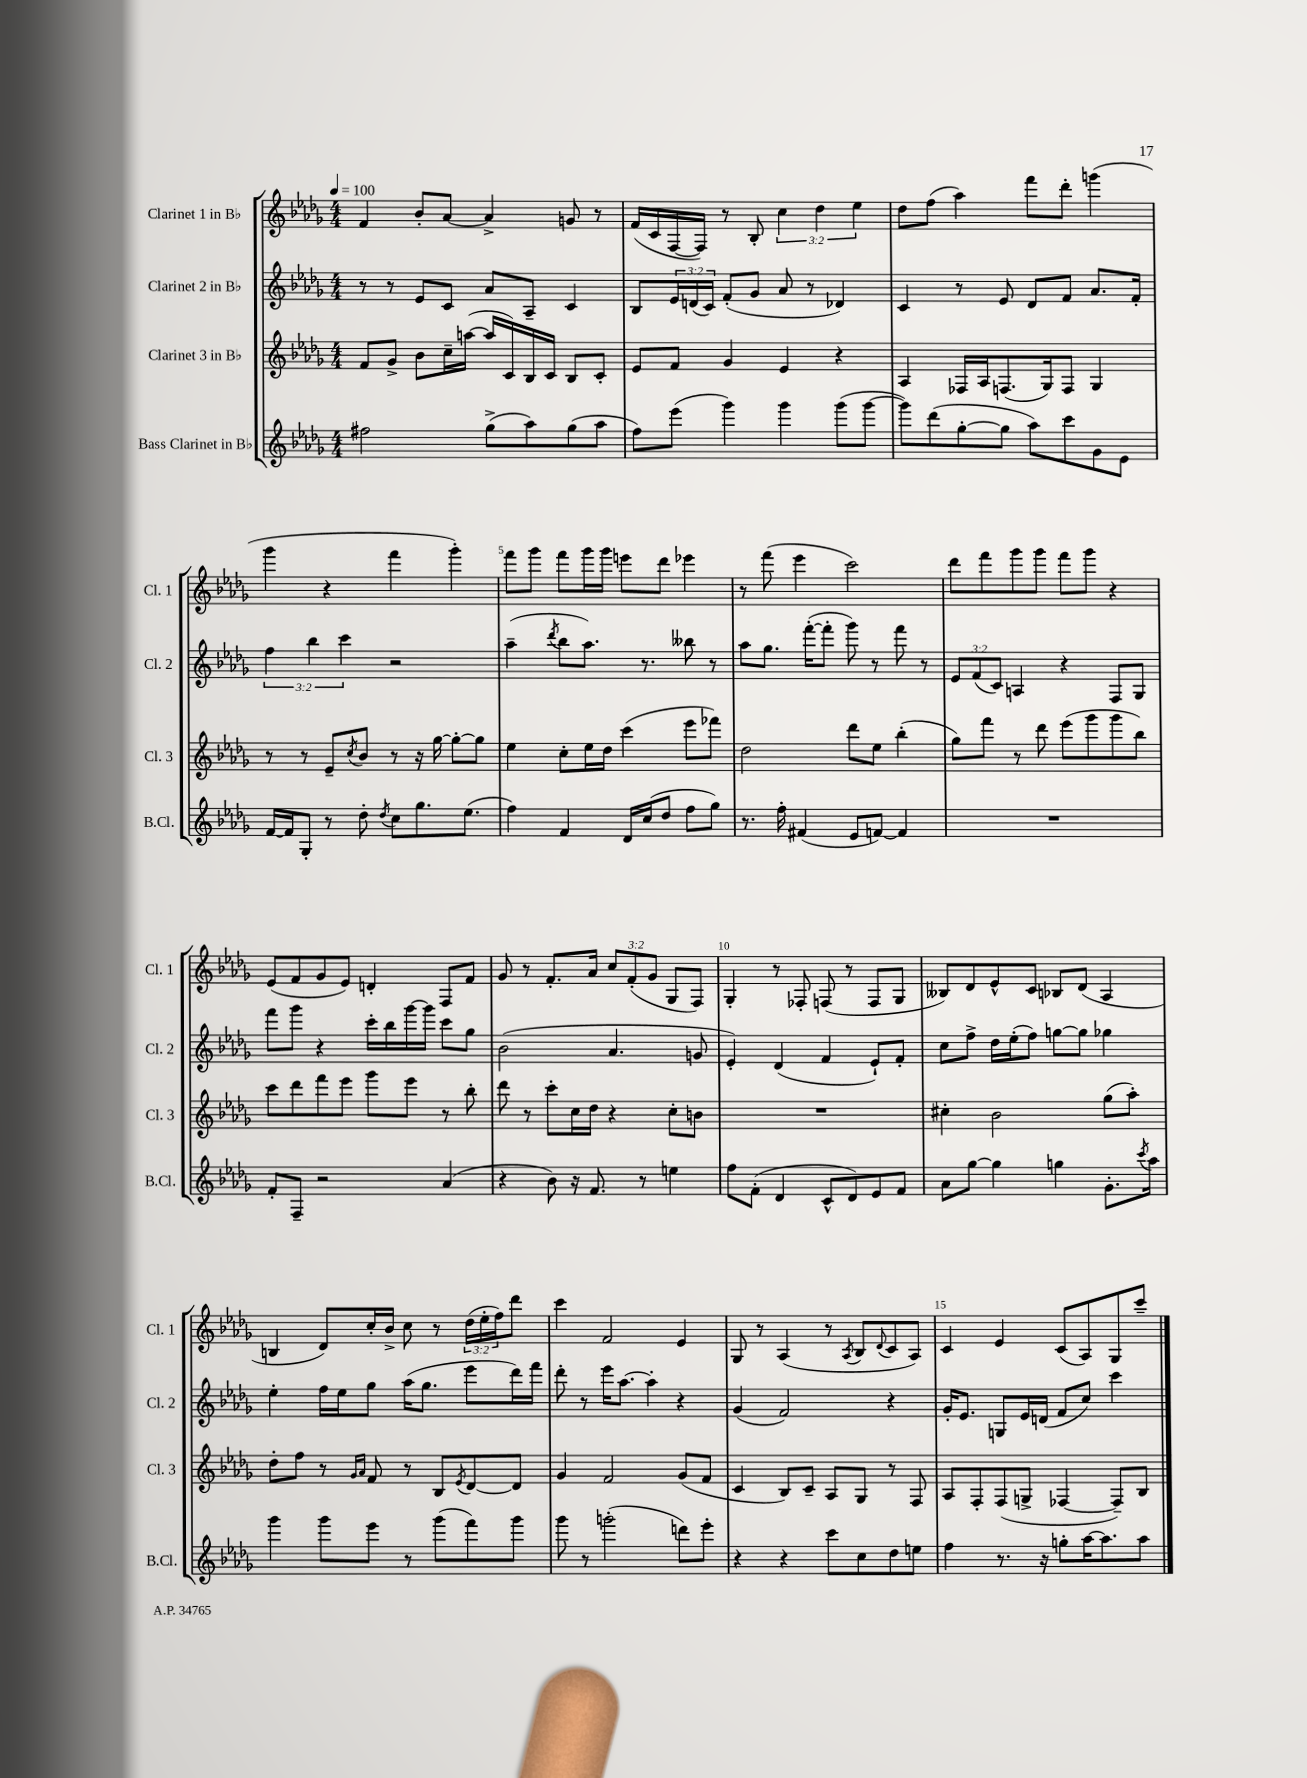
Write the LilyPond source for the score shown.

<<
\new StaffGroup <<
\new Staff = "s0" \with { instrumentName = "Clarinet 1 in Bb" shortInstrumentName = "Cl. 1" } {
    \clef treble \key des \major \numericTimeSignature \time 4/4 \override Staff.TupletNumber.text = #tuplet-number::calc-fraction-text \tempo 4 = 100
    f'4 bes'8-. aes'8~ aes'4-> g'8 r8 |
    f'16( c'16 f16~ f16) r8 bes8-. \tuplet 3/2 { c''4 des''4 ees''4 } |
    des''8 f''8( aes''4) f'''8 des'''8-. g'''4( |
    ges'''4 r4 f'''4 ges'''4-.) |
    f'''8 ges'''8 f'''8 ges'''16 ges'''16 e'''8 des'''8 ees'''4 |
    r8 f'''8( ees'''4 c'''2) |
    des'''8 f'''8 ges'''8 ges'''8 f'''8 ges'''8 r4 |
    ees'8( f'8 ges'8 ees'8) d'4-. f8 f'8 |
    ges'8 r8 f'8.-. aes'16 \tuplet 3/2 { c''8 f'8-.( ges'8 } ges8 f8) |
    ges4-. r8 fes8-. f8( r8 f8 ges8 |
    beses8) des'8 ees'8-^ c'8 bes8 des'8( aes4 |
    b4 des'8) c''16-. bes'16-> c''8 r8 \tuplet 3/2 { des''16( ees''16-. f''16) } des'''8 |
    c'''4 f'2 ees'4 |
    ges8 r8 aes4( r8 \acciaccatura { aes8 } bes8 \appoggiatura { des'8 } c'8 aes8) |
    c'4 ees'4 c'8( aes8) ges8 c'''8-- \bar "|." |
}
\new Staff = "s1" \with { instrumentName = "Clarinet 2 in Bb" shortInstrumentName = "Cl. 2" } {
    \clef treble \key des \major \numericTimeSignature \time 4/4 \override Staff.TupletNumber.text = #tuplet-number::calc-fraction-text
    r8 r8 ees'8 c'8 aes'8 aes8-- c'4 |
    bes8 \tuplet 3/2 { ees'16 d'16( c'16) } f'8-.( ges'8 aes'8 r8 des'4) |
    c'4 r8 ees'8 des'8 f'8 aes'8. f'16-. |
    \tuplet 3/2 { f''4 bes''4 c'''4 } r2 |
    aes''4--( \acciaccatura { des'''8 } bes''8 aes''8.) r8. beses''8 r8 |
    aes''8 ges''8. f'''16~-.( f'''8-. ges'''8) r8 f'''8 r8 |
    \tuplet 3/2 { ees'8 f'8( c'8) } a4 r4 f8 ges8 |
    f'''8 ges'''8 r4 c'''16-. bes''16 ges'''16~ ges'''16 c'''8 ges''8 |
    bes'2( aes'4. g'8 |
    ees'4-.) des'4( f'4 ees'8-!) f'8-. |
    c''8 f''8-> des''16 ees''16-.( f''8) g''8~ g''8 ges''4 |
    ees''4-. f''16 ees''16 ges''8 aes''16( ges''8. ees'''8 des'''16) f'''16 |
    des'''8-. r8 ees'''16 aes''8.~ aes''4-. r4 |
    ges'4( f'2) r4 |
    ges'16-. ees'8. g8 ees'16 d'16( f'8 c''8) c'''4 \bar "|." |
}
\new Staff = "s2" \with { instrumentName = "Clarinet 3 in Bb" shortInstrumentName = "Cl. 3" } {
    \clef treble \key des \major \numericTimeSignature \time 4/4
    f'8 ges'8-> bes'8 c''16-- a''16~( a''16 c'16) bes16 c'16 bes8 c'8-. |
    ees'8 f'8 ges'4 ees'4 r4 |
    aes4 fes16 aes16 f8.( ges16) f8 ges4 |
    r8 r8 ees'8-- \acciaccatura { c''8 } bes'8 r8 r16 ges''16~ ges''8~-. ges''8 |
    ees''4 c''8-. ees''16 des''16 c'''4( ees'''8 fes'''8) |
    des''2 des'''8 ees''8 bes''4-.( |
    ges''8) f'''8 r8 des'''8 ees'''8( ges'''8 ges'''8 bes''8) |
    c'''8 des'''8 f'''8 ees'''8 ges'''8 ees'''8 r8 bes''8-. |
    des'''8 r8 c'''8-. c''16 des''16 r4 c''8-. b'8 |
    R1 |
    cis''4-. bes'2 ges''8( aes''8-.) |
    des''8-. f''8 r8 \grace { ges'16 aes'16 } f'8 r8 bes8 \acciaccatura { ees'8 } des'8~ des'8 |
    ges'4 f'2 ges'8( f'8 |
    c'4 bes8) c'8-- aes8 ges8 r8 f8 |
    aes8 f8-. f8( g8-> fes4~ fes8--) bes8 \bar "|." |
}
\new Staff = "s3" \with { instrumentName = "Bass Clarinet in Bb" shortInstrumentName = "B.Cl." } {
    \clef treble \key des \major \numericTimeSignature \time 4/4
    fis''2 ges''8->( aes''8) ges''8( aes''8 |
    f''8) ees'''8( ges'''4) ges'''4 ges'''8( ges'''8~ |
    ges'''8) des'''8( ges''8~-. ges''8 aes''8) c'''8 ges'8 ees'8 |
    f'16~ f'16 ges8-. r8 des''8-. \acciaccatura { des''8 } c''8 ges''8. ees''8.( |
    f''4) f'4 des'16 c''16( des''8 f''8 ges''8) |
    r8. f''16-. fis'4( ees'8 f'8~) f'4 |
    R1 |
    f'8-. f8-- r2 aes'4( |
    r4 bes'8) r16 f'8. r8 e''4 |
    f''8 f'8-.( des'4 c'8-^ des'8) ees'8 f'8 |
    aes'8 ges''8~ ges''4 g''4 ges'8.-. \acciaccatura { c'''8 } aes''16 |
    ges'''4 ges'''8 ees'''8 r8 ges'''8( f'''8) ges'''8 |
    ges'''8 r8 g'''2-.( d'''8) ees'''8-. |
    r4 r4 c'''8 c''8 des''8 e''8 |
    f''4 r8. r16 g''8-. aes''16~ aes''8. aes''8 \bar "|." |
}
>>
>>
\layout { \context { \Score \override BarNumber.break-visibility = ##(#f #t #t) barNumberVisibility = #(every-nth-bar-number-visible 5) } }
